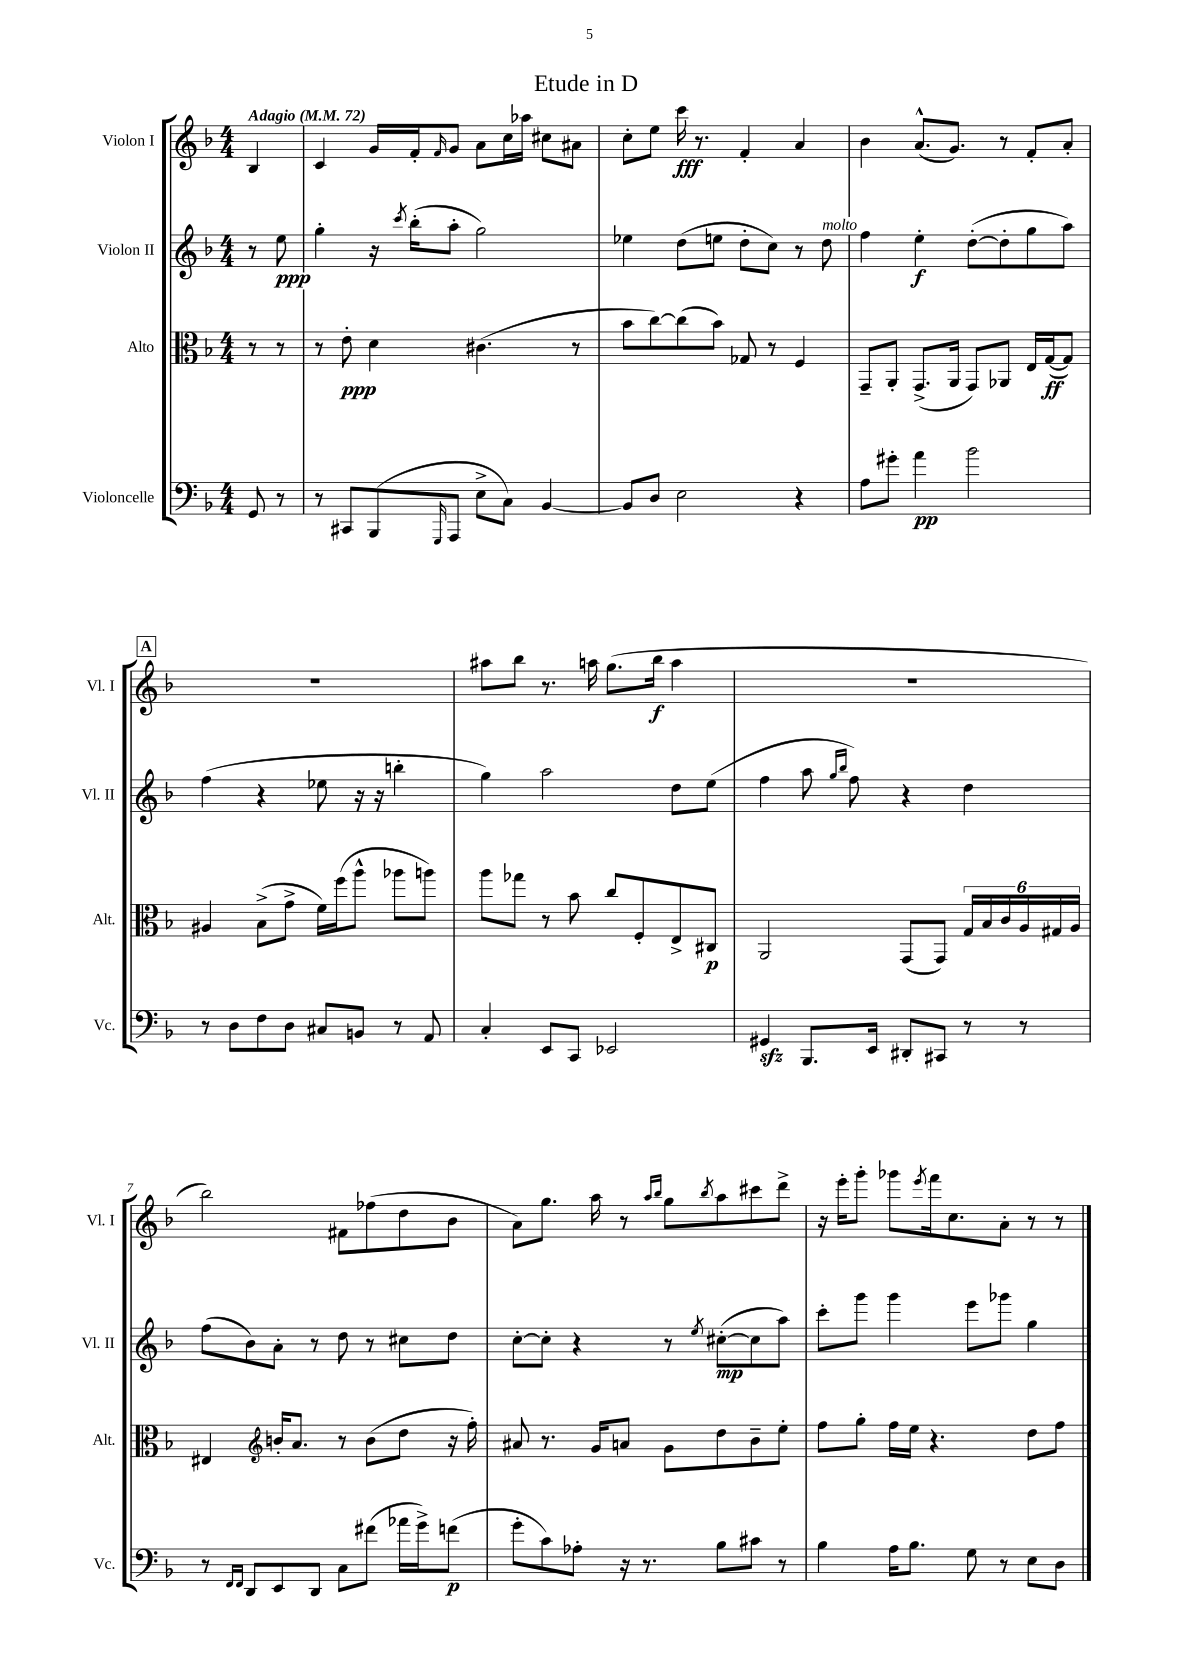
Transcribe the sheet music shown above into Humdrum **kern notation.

**kern	**dynam	**kern	**dynam	**kern	**dynam	**kern	**dynam
*part4	*part4	*part3	*part3	*part2	*part2	*part1	*part1
*staff4	*staff4	*staff3	*staff3	*staff2	*staff2	*staff1	*staff1
*I"Violoncelle	*	*I"Alto	*	*I"Violon II	*	*I"Violon I	*
*I'Vc.	*	*I'Alt.	*	*I'Vl. II	*	*I'Vl. I	*
*clefF4	*	*clefC3	*	*clefG2	*	*clefG2	*
*k[b-]	*	*k[b-]	*	*k[b-]	*	*k[b-]	*
*M4/4	*	*M4/4	*	*M4/4	*	*M4/4	*
*MM72	*	*MM72	*	*MM72	*	*MM72	*
=	=	=	=	=	=	=	=
!	!	!	!	!	!	!LO:TX:a:B:t=Adagio	!
8GG/	.	8r	.	8r	.	4B-/	.
8r	.	8r	.	8ee\	ppp	.	.
=1	=1	=1	=1	=1	=1	=1	=1
8r	.	8r	.	4gg'\	.	4c/	.
8CC#X/L	.	8e'\	ppp	.	.	.	.
(8BBB-/	.	4d\	.	16r	.	16g/LL	.
.	.	.	.	8qccc/	.	.	.
.	.	.	.	(16bb-'\KL	.	16f'/J	.
16qqGGG/	.	.	.	.	.	16qqf/	.
8AAA/J	.	.	.	8aa'\J	.	8g/J	.
8E^\L	.	(4.c#X\	.	2gg\)	.	8a\L	.
8C\J)	.	.	.	.	.	16cc\L	.
.	.	.	.	.	.	16aa-X\JJ	.
[4BB-/	.	.	.	.	.	8cc#X\L	.
.	.	8r	.	.	.	8a#X\J	.
=2	=2	=2	=2	=2	=2	=2	=2
8BB-/L]	.	8b-\L	.	4ee-X\	.	8cc'\L	.
8D/J	.	[8cc\)	.	.	.	8ee\J	.
2E\	.	(8cc\]	.	(8dd\L	.	16ccc\	fff
.	.	.	.	.	.	8.r	.
.	.	8b-\J)	.	8een\J	.	.	.
.	.	8G-X/	.	8dd'\L	.	4f'/	.
.	.	8r	.	8cc\J)	.	.	.
4r	.	4F/	.	8r	.	4a/	.
!	!	!	!	!LO:TX:a:i:t=molto	!	!	!
.	.	.	.	8dd\	.	.	.
=3	=3	=3	=3	=3	=3	=3	=3
8A\L	.	8GG~/L	.	4ff\	.	4b-\	.
8g#X'\J	.	8AA'/J	.	.	.	.	.
4a\	pp	(8.GG^/L	.	4ee'\	f	(8.a^^/L	.
.	.	16AA/Jk	.	.	.	8.g/J)	.
2b-\	.	8GG/L)	.	([8dd'\L	.	.	.
.	.	8AA-X/J	.	8dd'\]	.	8r	.
.	.	16E/LL	.	8gg\	.	8f'/L	.
.	.	([16G/J	ff	.	.	.	.
.	.	8G/J])	.	8aa\J)	.	8a'/J	.
!!LO:LB:g=z
!!LO:REH:place=s1:t=A
=4	=4	=4	=4	=4	=4	=4	=4
8r	.	4A#X/	.	(4ff\	.	1r	.
8D\L	.	.	.	.	.	.	.
8F\	.	(8B-^\L	.	4r	.	.	.
8D\J	.	8g^\J	.	.	.	.	.
8C#X/L	.	16f\LL)	.	8ee-X\	.	.	.
.	.	(16ff\J	.	.	.	.	.
8BBn/J	.	8aa^^\J	.	16r	.	.	.
.	.	.	.	16r	.	.	.
8r	.	8aa-X\L	.	4bbn'\	.	.	.
8AA/	.	8aan\J)	.	.	.	.	.
=5	=5	=5	=5	=5	=5	=5	=5
4C'/	.	8aa\L	.	4gg\)	.	8aa#X\L	.
.	.	8gg-X\J	.	.	.	8bb-\J	.
8EE/L	.	8r	.	2aa\	.	8.r	.
8CC/J	.	8b-\	.	.	.	.	.
.	.	.	.	.	.	16aan\	.
2EE-X/	.	8cc/L	.	.	.	(8.gg\L	.
.	.	8F'/	.	.	.	.	.
.	.	.	.	.	.	16bb-\Jk	f
.	.	8E^/	.	8dd\L	.	4aa\	.
.	.	8C#X/J	p	(8ee\J	.	.	.
=6	=6	=6	=6	=6	=6	=6	=6
4GG#Xzz/	.	2AA/	.	4ff\	.	1r	.
8.BBB-/L	.	.	.	8aa\	.	.	.
.	.	.	.	16qqgg/LL	.	.	.
.	.	.	.	16qqbb-/JJ	.	.	.
.	.	.	.	8ff\)	.	.	.
16EE/Jk	.	.	.	.	.	.	.
8DD#X'/L	.	(8GG/L	.	4r	.	.	.
8CC#X/J	.	8GG/J)	.	.	.	.	.
8r	.	24G/LL	.	4dd\	.	.	.
.	.	24B-/	.	.	.	.	.
.	.	24c/	.	.	.	.	.
8r	.	24A/	.	.	.	.	.
.	.	24G#X/	.	.	.	.	.
.	.	24A/JJ	.	.	.	.	.
!!LO:LB:g=z
=7	=7	=7	=7	=7	=7	=7	=7
8r	.	4E#X/	.	(8ff\L	.	2bb-\)	.
16qqFF/LL	.	.	.	.	.	.	.
16qqFF/JJ	.	.	.	.	.	.	.
8DD/L	.	.	.	8b-\)	.	.	.
*	*	*clefG2	*	*	*	*	*
8EE/	.	16bn'/KL	.	8a'\J	.	.	.
.	.	8.a/J	.	.	.	.	.
8DD/J	.	.	.	8r	.	.	.
8C\L	.	8r	.	8dd\	.	8f#X\L	.
(8f#X\J	.	(8b\L	.	8r	.	(8ff-X\	.
16a-X\LL	.	8dd\J	.	8cc#X\L	.	8dd\	.
16g^\J)	.	.	.	.	.	.	.
(8fn\J	p	16r	.	8dd\J	.	8b-\J	.
.	.	16ff'\)	.	.	.	.	.
=8	=8	=8	=8	=8	=8	=8	=8
8g'\L	.	8a#X/	.	[8cc'\L	.	8a\L)	.
8c\)	.	8.r	.	8cc'\J]	.	8.gg\J	.
8A-X'\J	.	.	.	4r	.	.	.
.	.	16g/KL	.	.	.	16aa\	.
16r	.	8an/J	.	.	.	8r	.
8.r	.	.	.	.	.	.	.
.	.	.	.	.	.	16qqaa/LL	.
.	.	.	.	.	.	16qqbb-/JJ	.
.	.	8g\L	.	8r	.	8gg\L	.
.	.	.	.	8qee/	.	8qbb-/	.
8B-\L	.	8dd\	.	([8cc#X'\L	mp	8aa\	.
8c#X\J	.	8b-~\	.	8cc#\]	.	8ccc#X\	.
8r	.	8ee'\J	.	8aa\J)	.	8ddd^\J	.
=9	=9	=9	=9	=9	=9	=9	=9
4B-\	.	8ff\L	.	8ccc'\L	.	16r	.
.	.	.	.	.	.	16eee'\KL	.
.	.	8gg'\J	.	8ggg\J	.	8ggg'\J	.
16A\KL	.	16ff\LL	.	4ggg\	.	8ggg-X\L	.
8.B-\J	.	16ee\JJ	.	.	.	.	.
.	.	.	.	.	.	8qeee/	.
.	.	4.r	.	.	.	16fff\k	.
.	.	.	.	.	.	8.cc\	.
8G\	.	.	.	8eee\L	.	.	.
8r	.	.	.	8ggg-X\J	.	8a'\J	.
8E\L	.	8dd\L	.	4gg\	.	8r	.
8D\J	.	8ff\J	.	.	.	8r	.
==	==	==	==	==	==	==	==
*-	*-	*-	*-	*-	*-	*-	*-
